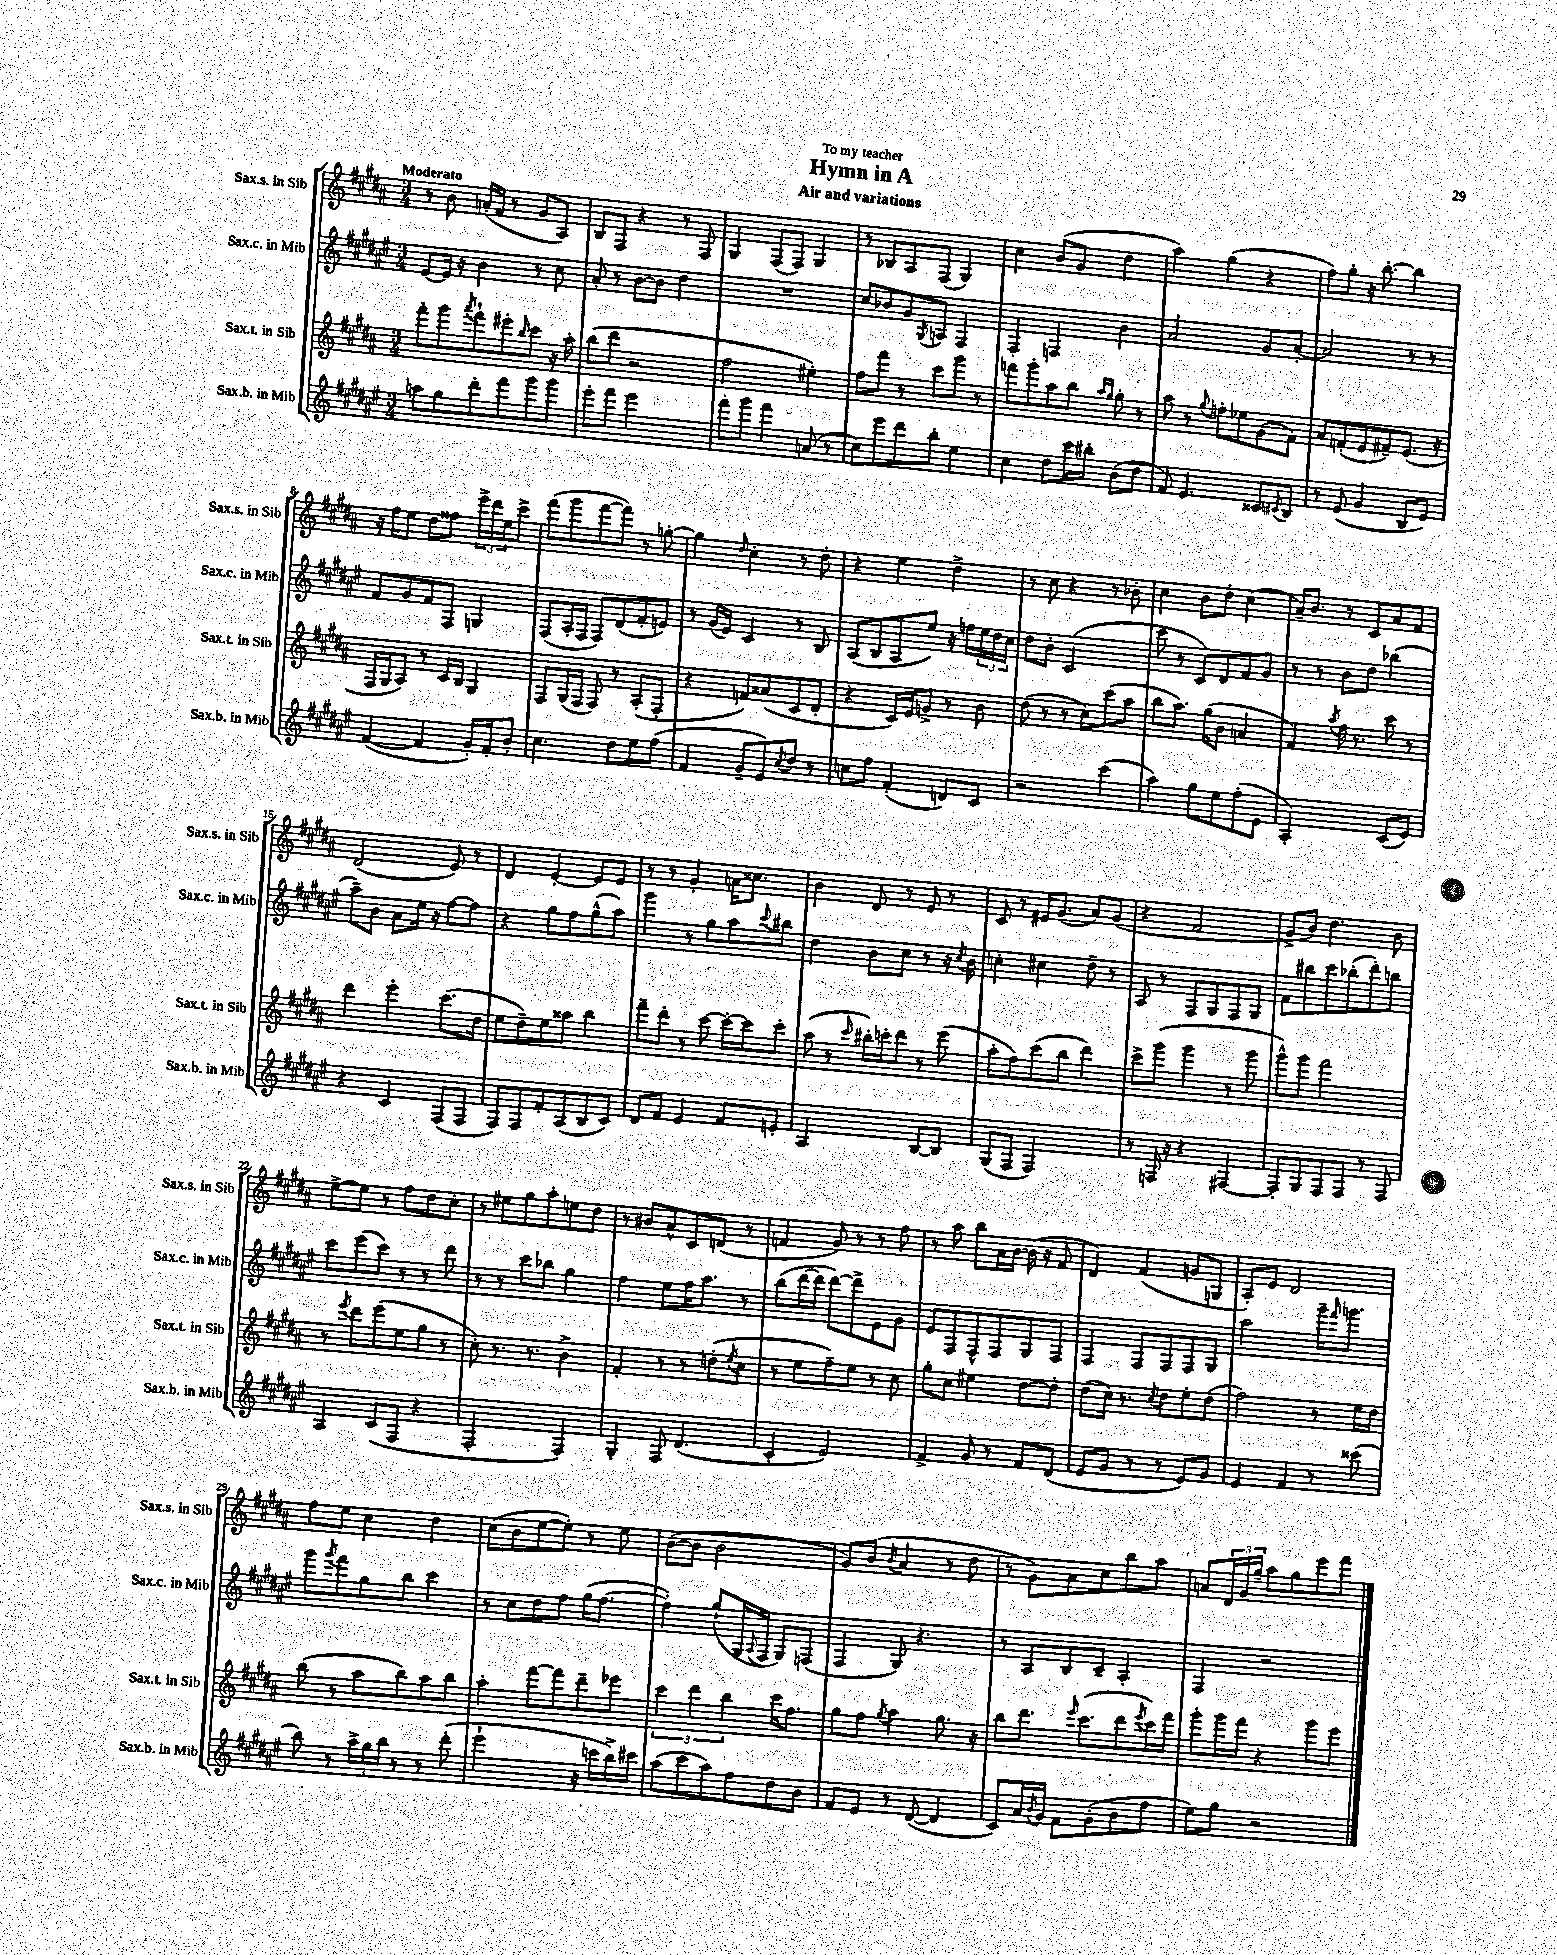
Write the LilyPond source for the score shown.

\header { title = "Hymn in A" subtitle = "Air and variations" dedication = "To my teacher" }
<<
\new StaffGroup <<
\new Staff = "s0" \with { instrumentName = "Sax.s. in Sib" shortInstrumentName = "Sax.s. in Sib" } {
    \clef treble \key b \major \numericTimeSignature \time 3/4 \tempo "Moderato"
    r8 b'8 a'16-.( fis'16 r8 gis'8 ais8) |
    b8 fis8 r4 r8 fis8 |
    gis4 fis8( fis8) gis4 |
    r8 bes8 ais8 fis8( gis4) |
    cis''4 b'8( gis'8 dis''4 |
    ais''4) gis''4( r4 |
    fis''8) gis''8-. r16 b''8.~-. b''4 |
    r16 fis''16 e''8 dis''8 fisis''8 \tuplet 3/2 { e'''16-> dis'''16 e''16 } cis'''8-> |
    fis'''8( gis'''8 fis'''8~ fis'''8) r8 g''8~-. |
    g''4 \grace { dis''16 } cis''4-. r8 dis''8-. |
    r4 e''4 dis''4-> |
    r8 cis''8 r4 r8 bes'8-. |
    cis''4 b'8 dis''8-. cis''4( |
    ais'16--) b'8. r8 cis'8 ais'8 fis'8 |
    dis'2( e'8) r8 |
    dis'4 e'4~-. e'8 e'8 |
    r8 r8 gis'4-. a'16 cisis''8. |
    b'4 dis'8 r8 e'8 r8 |
    cis'8 r8 eis'16 gis'8.( ais'8) gis'8( |
    r4 fis'2 |
    gis'8-> b'8) dis''4. b'8 |
    e''8~-> e''8 r8 fis''8 dis''8 cis''8-. |
    r8 eis''8 gis''8 ais''8-. e''8 dis''8 |
    r8 bis'8 ais'8-^ cis'8 d'8( r8 |
    f'4 gis'8) r8 r8 fis''8 |
    r8 ais''8 b''8 ais'16 b'16~ b'16( r16 fis'8 |
    dis'4) fis'4( g'8 g8 |
    ais8-.) e'8 dis'2 |
    fis''8 e''8 cis''4 dis''4 |
    cis''8( b'8 e''8~ e''8-.) r8 e''8 |
    b'8~( b'8 b'2 |
    gis'8) b'8( \acciaccatura { b'8 } ais'4 r8 dis''8 |
    r8 gis'8) ais'8 cis''8 b''8 ais''8 |
    a'8 \tuplet 3/2 { dis'16 gis'16 gis''16-- } ais''8 gis''8 e'''8 fis'''8 \bar "|." |
}
\new Staff = "s1" \with { instrumentName = "Sax.c. in Mib" shortInstrumentName = "Sax.c. in Mib" } {
    \clef treble \key fis \major \numericTimeSignature \time 3/4
    eis'8~ eis'16 r16 b'4 r8 cis''8 |
    ais'8-. r8 b'8~ b'8 dis''4 |
    R2. |
    cis''8 bes'8 gis'8 \acciaccatura { gis8 } a8 fis4 |
    fis4-. f4 b'4 |
    ais'2 gis'8 ais'8~-. |
    ais'2 r8 r8 |
    fis'8 gis'8 fis'8 fis8 g4 |
    fis8( ais16-. fis16 fis8) dis'8( fis'8-. e'8) |
    r8 gis'16( eis'16) cis'4 r8 b8 |
    ais8( b8 ais8 eis''8) r16 f''16 \tuplet 3/2 { eis''16 dis''16 cis''16 } |
    dis''8 b'8-. cis'2( |
    cis'''8 r8 cis'8) dis'8 fis'8 gis'8 |
    r8 r8 b'8 dis''8 bes''4( |
    ais''8--) b'8 ais'8 eis''16 r16 fis''8~ fis''8 |
    r4 gis''8 fis''8 gis''8-^( ais''8) |
    gis'''4 r8 gis''8 ais''8 \appoggiatura { cis'''8 } bis''8 |
    dis''4 b'8 cis''8 r8 r16 \acciaccatura { cis''8 } b'16 |
    c''4-. cis''4 dis''8-- r8 |
    ais8 r8 fis8 gis8 fis8 gis8 |
    fis'8 bis''8 cis'''8 bes''8-.( dis'''8-.) b''8 |
    cis'''8 eis'''8( cis'''8) r8 r8 dis'''8 |
    r8 r8 cis'''8 bes''8 gis''4 |
    fis''4 eis''8 fis''16 ais''8. r8 |
    b''8( dis'''16~ dis'''16 dis'''8~) dis'''8-> eis'8 gis'8 |
    eis'8 fis8 fis8-^ fis8 gis8 fis8 |
    fis4 fis8 fis8 fis8 gis8 |
    ais''2 gis'''16-- \grace { fis'''16 } g'''8. |
    gis'''8 \acciaccatura { gis'''8 } fis'''8 gis''8 b''8 cis'''4 |
    r8 cis''8 dis''8 fis''8 gis''16( fis''8.~ |
    fis''4-.) gis''8-!( gis16 \appoggiatura { ais8 } fis16 gis8) f8( |
    fis4 gis8) r4. |
    r8 ais8 b8 cis'8-- ais4-. |
    fis4 r2 \bar "|." |
}
\new Staff = "s2" \with { instrumentName = "Sax.t. in Sib" shortInstrumentName = "Sax.t. in Sib" } {
    \clef treble \key b \major \numericTimeSignature \time 3/4
    fis'''8-. gis'''8 \acciaccatura { ais'''8 } fis'''8-! eis'''8-. \grace { b''16 } cis'''8 r16 ais''16-. |
    b''8( dis'''8 r2 |
    fis''2 eis''4-.) |
    fis''8 fis'''8 r8 cis'''8 gis'''8 r8 |
    f'''8 gis'''8-. ais''8 b''8 \grace { ais''16 gis''16 } gis''8-. r8 |
    ais''8 r8 \appoggiatura { gis''8 } f''8-. ees''8 gis'8( fis'8) |
    ais'8 f'8-.( e'8 fis'8--) e'8.( r16 |
    fis16 gis16 ais8) r8 cis'16 b16 gis4 |
    fis8 gis16( fis16 fis8) r8 ais8-.( fis8-. |
    r4 f'8) aisis'8( cis'8 dis'8-. |
    r4 cis'16) e'16 g'8-> r8 b'8 |
    dis''8( r8 r8 cis''8) cis'''8( ais''8 |
    b''8 ais''8.) gis''16( b'8 a'4 |
    fis'4) \acciaccatura { ais''8 } fis''16 r8. cis'''8 r8 |
    dis'''4 e'''4-. cis'''8.( dis''16 |
    e''8 dis''8--) e''8 aisis''8 b''4 |
    fis'''8-- dis'''8-. r8 cis'''8~ cis'''16~-. cis'''16 cis'''8-. |
    ais''8( r8 \grace { cis'''16 } bis''16-.) c'''16-. dis'''8 r8 e'''8( |
    ais''8-. fis''8) cis'''8( b''8 dis'''4) |
    cis'''8-> gis'''8( gis'''4 r8 gis'''8 |
    gis'''8-^) gis'''8 fis'''2 |
    r8 \acciaccatura { e'''8 } dis'''8 e'''8( e''8 gis''8 r8 |
    cis''8-.) r8. r8. b'4-> |
    fis'4-. r8 r8 d''8-.( \acciaccatura { e''8 } cis''8 |
    r8 e''8 fis''8--) e''8 r8 cis''8 |
    gis''8-. cis''8 eis''4 dis''8~ dis''8-. |
    dis''8( cis''16) r8. \acciaccatura { cis''8 } dis''8 e''8-. dis''8( |
    fis''2) r8 e''16 dis''16 |
    b''8( r8 ais''8 b''8) ais''8 b''8 |
    ais''4-. fis'''8~ fis'''8 dis'''8-- ees'''8 |
    \tuplet 3/2 { cis'''4 dis'''4 b''4 } cis'''16 fis''8. |
    gis''8 fis''8 \acciaccatura { gis''8 } ais''4 gis''8. r16 |
    b''8 dis'''8. \grace { e'''16 } cis'''8.( dis'''8 \acciaccatura { e'''8 } cis'''16) fis'''16 |
    gis'''8-. gis'''16 fis'''16 r4 gis'''8 e'''8 \bar "|." |
}
\new Staff = "s3" \with { instrumentName = "Sax.b. in Mib" shortInstrumentName = "Sax.b. in Mib" } {
    \clef treble \key fis \major \numericTimeSignature \time 3/4
    a''8 gis''8 dis'''8-. fis'''8 gis'''8 gis'''8 |
    eis'''8-. fis'''8 eis'''2 |
    fis'''8-. gis'''8 fis'''4 a'8( r8 |
    cis''8) eis'''8 dis'''8 b''8-. eis''4 |
    cis''4 dis''8 cis'''16 bis''16-. b'8( dis''8 |
    fis'8) eis'4. cisis'8 \acciaccatura { cis'8 } b8 |
    r8 eis'8( gis'4 b8 eis'8) |
    fis'4~( fis'4 gis'16-.) fis'16-. b'8-. |
    cis''4. dis''8 eis''8 fis''8( |
    fis'4 gis'8-- eis'8) \acciaccatura { cis''8 } dis''8 r8 |
    c''8 fis''8 fis'4-.( d'8) cis'8 |
    r2 cis'''4( |
    ais''4) gis''8 eis''8 fis''8-.( eis'8 |
    ais2-.) cis'8( eis'8) |
    r4 cis'4 fis8( fis8 |
    fis8) fis8 fis'8-. ais8( b8 cis'8) |
    dis'8 fis'8 eis'4 fis'8 e'8-. |
    ais2 b8~ b8 |
    gis8( fis8 fis2) |
    r8 f16 r16 r4 fis4~ |
    fis8-. gis8 fis8 fis8 r8 fis8 |
    ais4 cis'8( fis8 r4 |
    fis2-. fis4) |
    gis4-. fis8 dis'4.( |
    cis'4-. eis'2) |
    fis'4-> gis'8 r8 fis'8 dis'8( |
    eis'8 gis'8 r8 r8 eis'8) gis'8 |
    eis'4 fis'4 r8 cisis'''8( |
    b''8) r8 \tuplet 3/2 { ais''16-> gis''16 b''16 } r8 r8 dis'''8-.( |
    eis'''2-! r16 c'''16 b''16->) cis'''16 |
    ais''8( cis'''8 ais''8) fis''8 dis''8 b'8 |
    fis'8 eis'8 r8 dis'8~( dis'4 |
    cis'8) ais'16 \acciaccatura { b'8 } gis'16 fis'8 gis'8-.( b'8 fis''8 |
    eis''8) gis''8 r2 \bar "|." |
}
>>
>>
